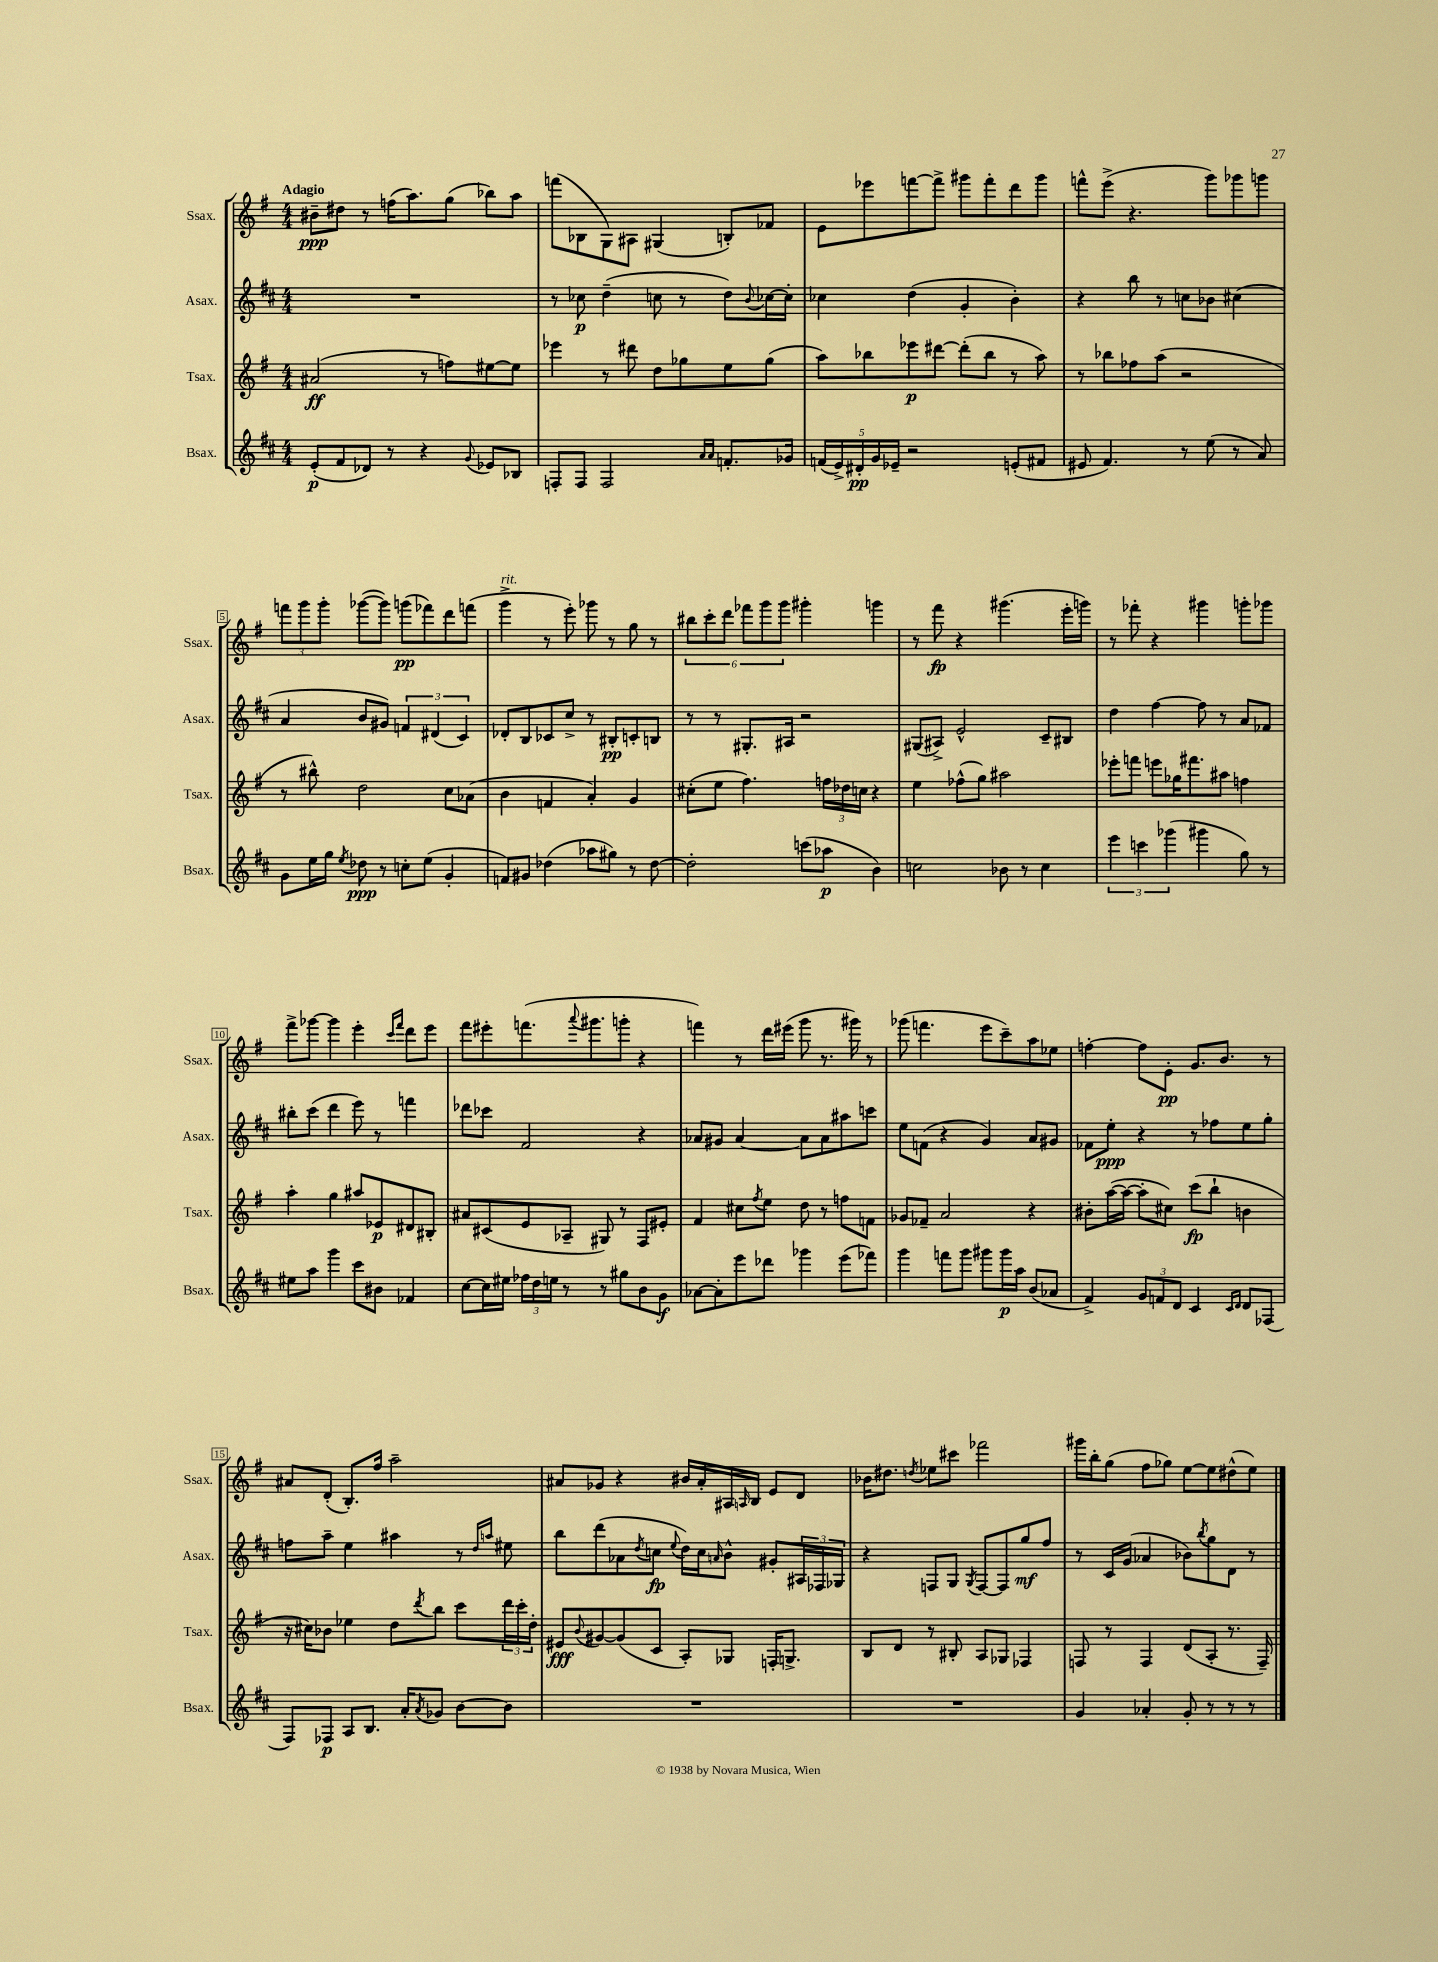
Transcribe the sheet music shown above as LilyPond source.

<<
\new StaffGroup <<
\new Staff = "s0" \with { instrumentName = "Ssax." shortInstrumentName = "Ssax." } {
    \clef treble \key g \major \numericTimeSignature \time 4/4 \tempo "Adagio"
    bis'8--\ppp dis''8 r8 f''16( a''8.) g''8( bes''8) a''8 |
    f'''8( bes8 g8) ais8 gis4( b8-.) fes'8 |
    e'8 ees'''8 f'''8~ f'''8-> gis'''8 f'''8-. d'''8 gis'''8 |
    f'''8-^ e'''8->( r4. g'''8) ges'''8 g'''8 |
    \tuplet 3/2 { f'''8 g'''8 g'''8-. } ges'''8~( ges'''8) g'''8\pp( fes'''8) d'''8 f'''8( |
    g'''4->^\markup { \italic "rit." } r8 e'''8-.) ges'''8 r8 g''8 r8 |
    \tuplet 6/4 { bis''8 c'''8-. d'''8 fes'''8 g'''8 g'''8 } gis'''4-. g'''4 |
    r8 fis'''8\fp r4 gis'''4.( e'''16-. g'''16) |
    r8 fes'''8-. r4 gis'''4 g'''8-. ges'''8 |
    fis'''8-> ges'''8~ ges'''4 e'''4-. \grace { c'''16 fis'''16 } d'''8 e'''8 |
    fis'''8 eis'''8-. f'''8.( \appoggiatura { a'''8 } gis'''8. g'''8-. r4 |
    f'''4) r8 d'''16 eis'''16( g'''8 r8. gis'''16) r8 |
    ges'''8( f'''4. e'''8 c'''8--) a''8 ees''8 |
    f''4~-. f''8 e'8-.\pp g'8. b'8. r8 |
    ais'8 d'8-.( b8.-.) fis''16 a''2-- |
    ais'8 ges'8 r4 bis'16 ais'16-. ais16 \grace { a16 } b16 e'8 d'8 |
    bes'16 dis''8. \acciaccatura { d''8 } ees''8 cis'''8 fes'''2 |
    gis'''16 b''16-. g''8( fis''8 ges''8) e''8~ e''8 dis''8-^( e''8) \bar "|." |
}
\new Staff = "s1" \with { instrumentName = "Asax." shortInstrumentName = "Asax." } {
    \clef treble \key d \major \numericTimeSignature \time 4/4
    R1 |
    r8 ces''8\p d''4--( c''8 r8 d''8) \appoggiatura { b'8 } ces''16~ ces''16-. |
    ces''4 d''4( g'4-. b'4-.) |
    r4 b''8 r8 c''8 bes'8 cis''4( |
    a'4 b'8 gis'8) \tuplet 3/2 { f'4 dis'4( cis'4) } |
    des'8-. b8 ces'8 cis''8-> r8 bis8-.\pp c'8-. b8 |
    r8 r8 gis8.-. ais16 r2 |
    gis8( ais8->) e'2-^ cis'8-- bis8 |
    d''4 fis''4~ fis''8 r8 a'8 fes'8 |
    bis''8-. cis'''8( d'''4 e'''8) r8 f'''4 |
    des'''8 ces'''8 fis'2 r4 |
    aes'8 gis'8 aes'4~ aes'8 aes'8 ais''8 c'''8 |
    e''8 f'8( r4 g'4) a'8 gis'8 |
    fes'8 e''8-.\ppp r4 r8 fes''8 e''8 g''8-. |
    f''8 a''8-- e''4 ais''4 r8 \grace { d''16 a''16 } eis''8 |
    b''8 d'''8( aes'8 \acciaccatura { d''8 } c''8\fp \appoggiatura { e''8 } d''16) c''16 \grace { a'16 } b'8-^ gis'8-. \tuplet 3/2 { ais16 fes16 ges16 } |
    r4 f8 g8 \acciaccatura { g8 } f8~ f8 g''8\mf fis''8 |
    r8 cis'16 g'16( aes'4 bes'8) \acciaccatura { b''8 } g''8 d'8 r8 \bar "|." |
}
\new Staff = "s2" \with { instrumentName = "Tsax." shortInstrumentName = "Tsax." } {
    \clef treble \key g \major \numericTimeSignature \time 4/4
    ais'2\ff( r8 f''8) eis''8~ eis''8 |
    ees'''4 r8 dis'''8 d''8 ges''8 e''8 ges''8( |
    a''8) bes''8 ees'''8\p dis'''8~ dis'''8-.( bes''8 r8 a''8) |
    r8 bes''8 fes''8 a''8( r2 |
    r8 bis''8-^) d''2 c''8 aes'8( |
    b'4 f'4 a'4-.) g'4 |
    cis''8-.( e''8 fis''4.) \tuplet 3/2 { f''16 des''16 c''16 } r4 |
    e''4 fes''8-^( g''8) ais''2 |
    ees'''8-. f'''8 e'''8 ges''16 fis'''8. ais''8 f''4 |
    a''4-. g''4 ais''8 ees'8\p dis'8 bis8-. |
    ais'8 cis'8( e'8 aes8-- gis8) r8 fis8 eis'8-. |
    fis'4 cis''8 \acciaccatura { fis''8 } e''8 d''8 r8 f''8 f'8 |
    ges'8 fes'8-- a'2 r4 |
    bis'8-. a''16~( a''16~ a''8-. cis''8) c'''8\fp( b''8-! b'4 |
    r16 cis''16) bes'8 ees''4 d''8 \acciaccatura { d'''8 } b''8 c'''8 \tuplet 3/2 { d'''16 c'''16-. d''16-. } |
    eis'8\fff \appoggiatura { b'8 } gis'8~ gis'8( c'8 a8-.) ges8 f16-. g8.-> |
    b8 d'8 r8 bis8-. a8 ges8 fes4 |
    f8 r8 f4 d'8( a8-. r8. f16--) \bar "|." |
}
\new Staff = "s3" \with { instrumentName = "Bsax." shortInstrumentName = "Bsax." } {
    \clef treble \key d \major \numericTimeSignature \time 4/4
    e'8-.\p( fis'8 des'8) r8 r4 \appoggiatura { g'8 } ees'8 bes8 |
    f8-. f8 f2 \grace { a'16 a'16 } f'8.-. ges'16 |
    \tuplet 5/4 { f'16( e'16->) dis'16-.\pp g'16 ees'16-- } r2 e'8-.( fis'8 |
    eis'8 fis'4.) r8 e''8( r8 a'8) |
    g'8 e''16 g''16 \acciaccatura { e''8 } des''8\ppp r8 c''8-. e''8( g'4-. |
    f'8) gis'8 des''4( aes''8 gis''8) r8 des''8~ |
    des''2-. c'''8( aes''8\p b'4) |
    c''2 bes'8 r8 c''4 |
    \tuplet 3/2 { e'''4 c'''4 ges'''4( } gis'''4 g''8) r8 |
    eis''8 a''8 g'''4 cis'''8 bis'8 fes'4 |
    cis''8~ cis''16 eis''16 \tuplet 3/2 { fes''16 d''16 e''16 } r8 r8 gis''8 b'8 g'8\f |
    aes'8~ aes'8-. e'''8 des'''8 ges'''4 e'''8( fes'''8) |
    g'''4 f'''8 g'''8 gis'''8 gis'''16\p a''16 b'8( aes'8 |
    fis'4->) \tuplet 3/2 { g'8 f'8 d'8 } cis'4 \grace { cis'16 d'16 } d'8 fes8( |
    fis8) fes8\p a8 b8. a'16-. \acciaccatura { a'8 } ges'8 b'8~ b'8 |
    R1 |
    R1 |
    g'4 aes'4-. g'8-. r8 r8 r8 \bar "|." |
}
>>
>>
\layout { \context { \Score \override BarNumber.stencil = #(make-stencil-boxer 0.1 0.3 ly:text-interface::print) } }
